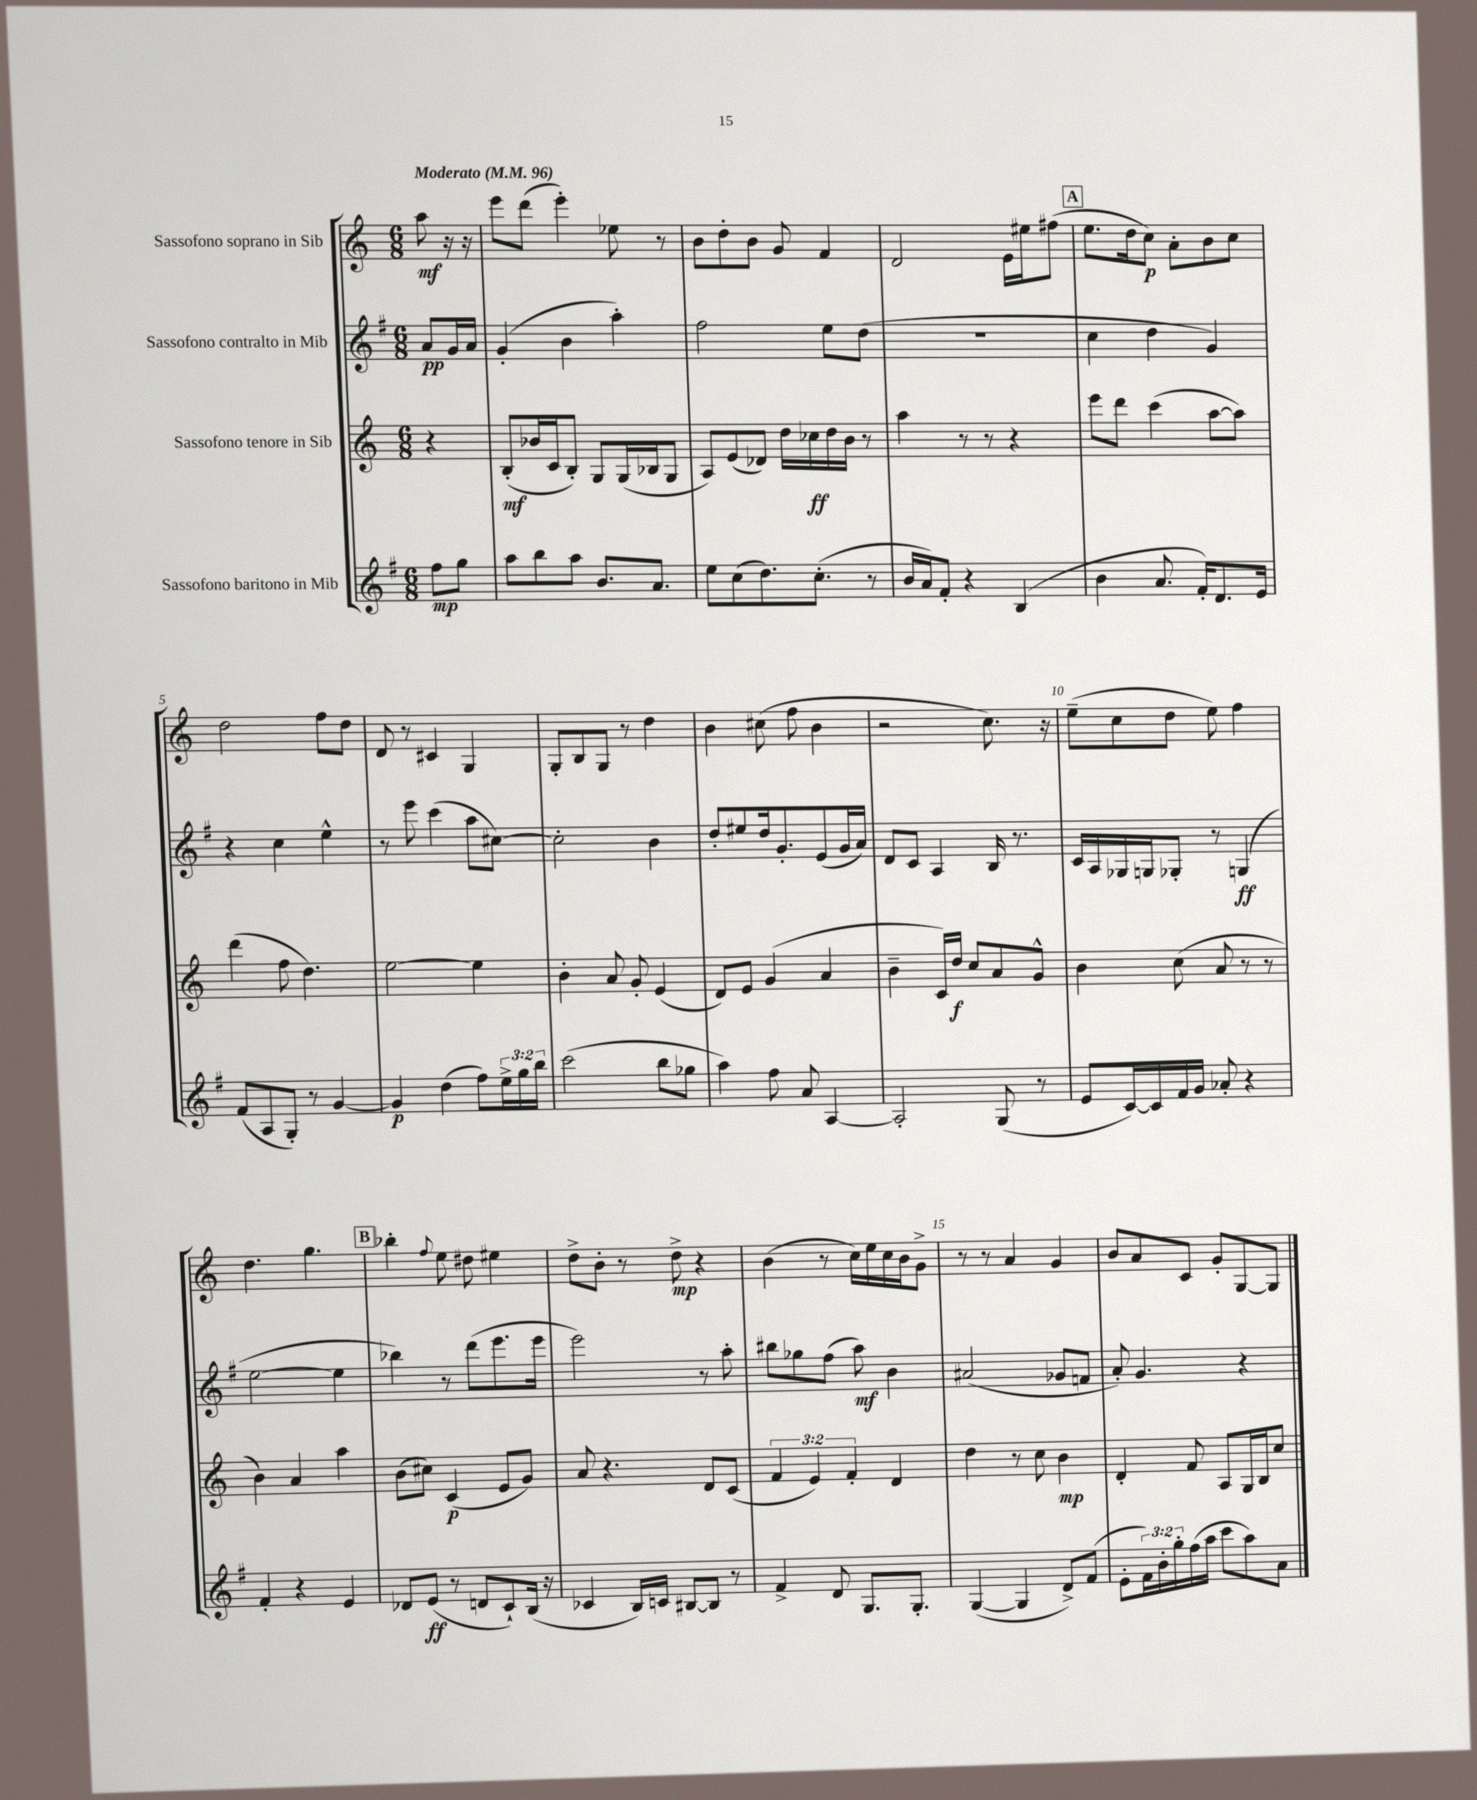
<<
\new StaffGroup <<
\new Staff = "s0" \with { instrumentName = "Sassofono soprano in Sib" } {
    \clef treble \key c \major \numericTimeSignature \time 6/8 \partial 4 \tempo "Moderato" 4 = 96
    a''8\mf r16 r16 |
    e'''8 d'''8( e'''4-.) ees''8 r8 |
    b'8 d''8-. b'8 g'8 f'4 |
    d'2 e'16 eis''16 fis''8( |
    \mark \markup { \box "A" } e''8. d''16 c''8\p) a'8-. b'8 c''8 |
    d''2 f''8 d''8 |
    d'8 r8 cis'4 g4 |
    g8-. b8 g8 r8 d''4 |
    b'4 cis''8( f''8 b'4 |
    r2 c''8.) r16 |
    e''8--( c''8 d''8 e''8) f''4 |
    d''4. g''4. |
    \mark \markup { \box "B" } bes''4-. \appoggiatura { f''8 } e''8 dis''8 eis''4 |
    d''8-> b'8-. r8 d''8->\mp r4 |
    b'4( r8 c''16) e''16 c''16 b'16 g'8-> |
    r8 r8 a'4 g'4 |
    b'8 a'8 c'8 g'8-. g8~ g8 \bar "|." |
}
\new Staff = "s1" \with { instrumentName = "Sassofono contralto in Mib" } {
    \clef treble \key g \major \numericTimeSignature \time 6/8 \partial 4
    a'8\pp g'16 a'16 |
    g'4-.( b'4 a''4-.) |
    fis''2 e''8 d''8( |
    R2. |
    \mark \markup { \box "A" } c''4 d''4 g'4) |
    r4 c''4 e''4-^ |
    r8 e'''8 c'''4( a''8 cis''8~) |
    cis''2-. b'4 |
    d''8-. eis''8 d''16 g'8.-. e'8( g'16 a'16) |
    d'8 c'8 a4 b16 r8. |
    c'16 a16 ges16 g16 ges8-. r8 g4\ff( |
    e''2~ e''4 |
    \mark \markup { \box "B" } bes''4) r8 d'''8( e'''8. e'''16 |
    e'''2) r8 a''8-. |
    bis''8 ges''8 fis''8( a''8\mf) b'4 |
    ais'2( ges'8 f'8 |
    a'8-.) g'4. r4 \bar "|." |
}
\new Staff = "s2" \with { instrumentName = "Sassofono tenore in Sib" } {
    \clef treble \key c \major \numericTimeSignature \time 6/8 \override Staff.TupletNumber.text = #tuplet-number::calc-fraction-text \partial 4
    r4 |
    b8-.\mf( bes'16 c'16 b8-.) g8 g16( bes16 g8 |
    a8) e'8( des'8) d''16 ces''16\ff d''16 b'16 r8 |
    a''4 r8 r8 r4 |
    \mark \markup { \box "A" } e'''8 d'''8 c'''4( a''8~ a''8) |
    d'''4( f''8 d''4.) |
    e''2~ e''4 |
    b'4-. a'8 g'8-. e'4( |
    d'8) e'8 g'4( a'4 |
    b'4-- c'16) d''16\f c''8 a'8 g'8-^ |
    b'4 c''8( a'8 r8 r8 |
    b'4) a'4 a''4 |
    \mark \markup { \box "B" } b'8( cis''8) c'4\p( e'8 g'8) |
    a'8 r4. d'8 c'8( |
    \tuplet 3/2 { f'4 e'4) f'4-. } d'4 |
    d''4 r8 c''8 b'4\mp |
    d'4-. f'8 a8 g16 b16 c''8 \bar "|." |
}
\new Staff = "s3" \with { instrumentName = "Sassofono baritono in Mib" } {
    \clef treble \key g \major \numericTimeSignature \time 6/8 \override Staff.TupletNumber.text = #tuplet-number::calc-fraction-text \partial 4
    fis''8\mp g''8 |
    a''8 b''8 a''8 b'8. a'8. |
    e''8 c''8( d''8.) c''8.-.( r8 |
    b'16 a'16) fis'8-. r4 b4( |
    \mark \markup { \box "A" } b'4 a'8. fis'16-.) d'8. e'16 |
    fis'8( a8 g8-.) r8 g'4~ |
    g'4\p d''4( fis''8) \tuplet 3/2 { e''16-> g''16 b''16 } |
    c'''2( b''8 ges''8 |
    a''4) fis''8 a'8 a4~ |
    a2-. g8( r8 |
    e'8 c'16~) c'16 fis'16 g'16 aes'8-. r4 |
    fis'4-. r4 e'4 |
    \mark \markup { \box "B" } des'8 e'8\ff( r8 d'8 c'8-!) b16( r16 |
    ces'4 b16) c'16 bis8~ bis8 r8 |
    fis'4-> d'8 g8. g8.-. |
    g4~( g4 d'8->) fis'8( |
    e'8-. \tuplet 3/2 { fis'16) b'16-. g''16-. } fis''16( a''16 c'''8 a''8) a'8 \bar "|." |
}
>>
>>
\layout { \context { \Score \override BarNumber.break-visibility = ##(#f #t #t) barNumberVisibility = #(every-nth-bar-number-visible 5) } }
